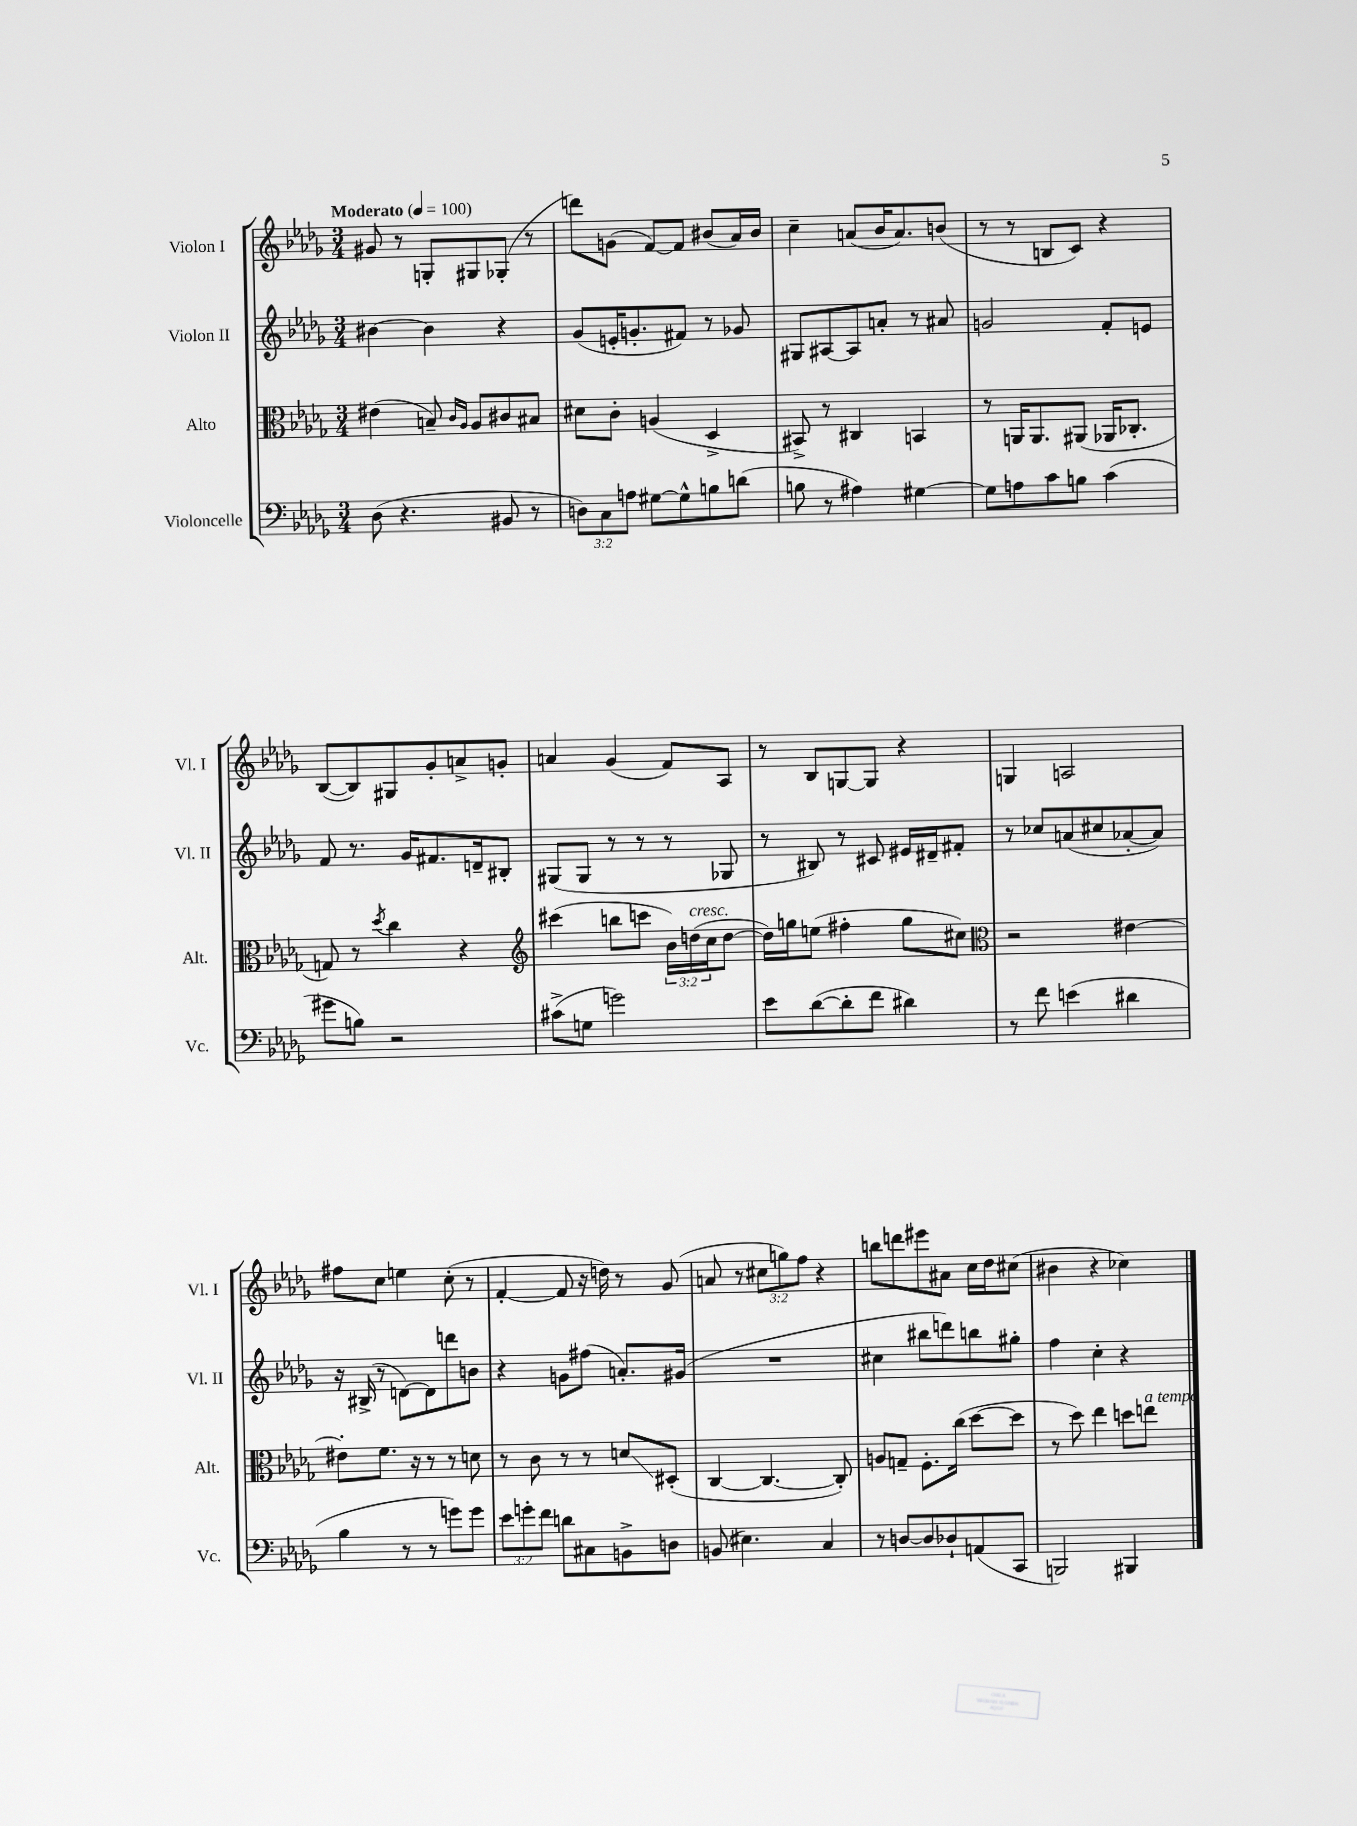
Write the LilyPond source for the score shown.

<<
\new StaffGroup <<
\new Staff = "s0" \with { instrumentName = "Violon I" shortInstrumentName = "Vl. I" } {
    \clef treble \key des \major \numericTimeSignature \time 3/4 \override Staff.TupletNumber.text = #tuplet-number::calc-fraction-text \tempo "Moderato" 4 = 100
    gis'8 r8 g8-. gis8 ges8-.( r8 |
    d'''8) g'8( f'8~) f'8 bis'8( aes'16) bis'16 |
    c''4-- a'8( bes'16 a'8.) b'8( |
    r8 r8 b8 c'8) r4 |
    bes8~( bes8) gis8 ges'8-. a'8-> g'8-. |
    a'4 ges'4( f'8) aes8 |
    r8 bes8 g8~ g8 r4 |
    g4 a2 |
    fis''8 c''8 e''4 c''8-.( r8 |
    f'4~-. f'8 r16 d''16) r8 ges'8( |
    a'8 r8 \tuplet 3/2 { cis''8 g''8) f''8 } r4 |
    b''8 d'''8 eis'''8 ais'8 c''16 des''16 cis''8( |
    bis'4 r4 ces''4) \bar "|." |
}
\new Staff = "s1" \with { instrumentName = "Violon II" shortInstrumentName = "Vl. II" } {
    \clef treble \key des \major \numericTimeSignature \time 3/4
    bis'4~ bis'4 r4 |
    ges'8( e'16-. g'8.-. fis'8) r8 ges'8 |
    gis8 ais8~ ais8 a'8-. r8 ais'8 |
    g'2 f'8-. e'8 |
    f'8 r8. ges'16 fis'8. d'16-- bis8-. |
    gis8( gis8 r8 r8 r8 ges8 |
    r8 bis8) r8 cis'8 eis'16 dis'16-- fis'8-. |
    r8 ces''8 a'8( cis''8 aes'8~-. aes'8) |
    r16 bis16->( r8 d'8~) d'8 d'''8 b'8 |
    r4 g'8 fis''8( a'8.-.) gis'16( |
    R2. |
    cis''4 bis''8 d'''8) b''8 gis''8-. |
    f''4 c''4-. r4 \bar "|." |
}
\new Staff = "s2" \with { instrumentName = "Alto" shortInstrumentName = "Alt." } {
    \clef alto \key des \major \numericTimeSignature \time 3/4 \override Staff.TupletNumber.text = #tuplet-number::calc-fraction-text
    eis'4( b8--) \grace { c'16 aes16 } aes8 cis'8 bis8 |
    dis'8 c'8-. a4( des4-> |
    bis,8->) r8 cis4 b,4 |
    r8 a,16 a,8. ais,8( aes,16 ces8.-. |
    g8) r8 \acciaccatura { des''8 } c''4 r4 |
    \clef treble cis'''4( b''8 c'''8 \tuplet 3/2 { bes'16) d''16^\markup { \italic "cresc." }( c''16 } d''8~ |
    d''16) g''16 e''8( fis''4-. g''8 cis''8) |
    \clef alto r2 eis'4~ |
    eis'8-. f'8. r16 r8 r8 d'8 |
    r8 c'8 r8 r8 d'8\glissando dis8-.( |
    c4~ c4.~ c8-.) |
    a8 g8-- f8.-. c''16( des''8~ des''8 |
    r8 des''8) ees''4 d''8 e''8^\markup { \italic "a tempo" } \bar "|." |
}
\new Staff = "s3" \with { instrumentName = "Violoncelle" shortInstrumentName = "Vc." } {
    \clef bass \key des \major \numericTimeSignature \time 3/4 \override Staff.TupletNumber.text = #tuplet-number::calc-fraction-text
    des8( r4. bis,8 r8 |
    \tuplet 3/2 { d8) c8 a8 } gis8~ gis8-^ b8 d'8( |
    b8 r8 ais4) gis4~ |
    gis8 a8 c'8 b8 c'4( |
    gis'8 b8) r2 |
    cis'8->( g8 g'2) |
    ees'8 des'8~( des'8-. f'8 dis'4) |
    r8 f'8 e'4( dis'4 |
    bes4 r8 r8 g'8) g'8 |
    \tuplet 3/2 { ees'8 g'8-. f'8 } d'8 cis8 b,8-> d8 |
    b,8( eis4.) c4 |
    r8 d8~ d8 des8-! a,8( c,8 |
    b,,2) bis,,4 \bar "|." |
}
>>
>>
\layout { \context { \Score \remove "Bar_number_engraver" } }
